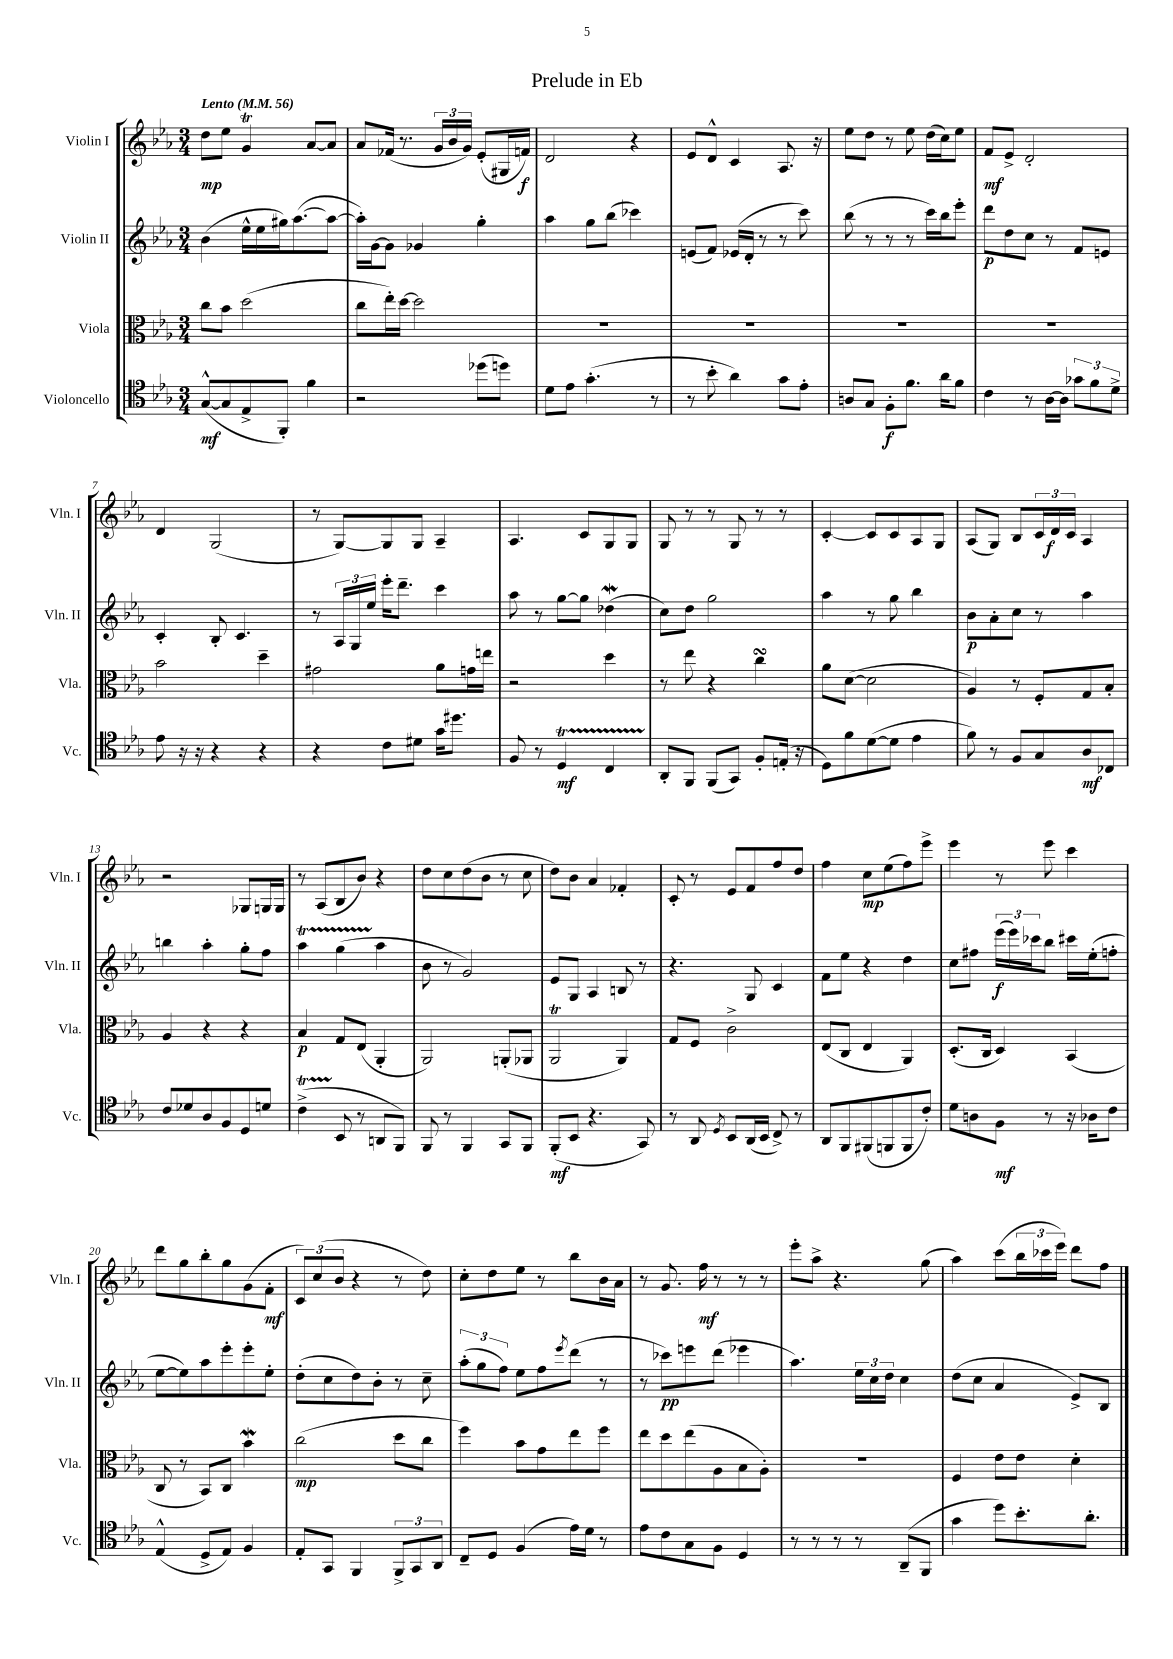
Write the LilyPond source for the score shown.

\header { title = "Prelude in Eb" }
<<
\new StaffGroup <<
\new Staff = "s0" \with { instrumentName = "Violin I" shortInstrumentName = "Vln. I" } {
    \clef treble \key ees \major \numericTimeSignature \time 3/4 \tempo "Lento" 4 = 56
    d''8\mp ees''8 g'4\trill aes'8~ aes'8 |
    aes'8 fes'16( r8. \tuplet 3/2 { g'16 bes'16 g'16) } ees'8-.( gis16 f'16\f) |
    d'2 r4 |
    ees'8 d'8-^ c'4 aes8. r16 |
    ees''8 d''8 r8 ees''8 d''16( c''16) ees''8 |
    f'8\mf ees'8-> d'2-. |
    d'4 g2( |
    r8 g8~) g8 g8 aes4-- |
    aes4. c'8 g8 g8 |
    g8 r8 r8 g8 r8 r8 |
    c'4~-. c'8 c'8 aes8 g8 |
    aes8( g8) bes8 \tuplet 3/2 { c'16 d'16\f c'16 } aes4 |
    r2 ges8 g16 g16 |
    r8 aes8( bes8 bes'8) r4 |
    d''8 c''8 d''8( bes'8 r8 c''8 |
    d''8) bes'8 aes'4 fes'4-. |
    c'8-. r8 ees'8 f'8 f''8 d''8 |
    f''4 c''8\mp ees''8( f''8) ees'''8-> |
    ees'''4 r8 ees'''8 c'''4 |
    d'''8 g''8 bes''8-. g''8 g'8( f'8-.\mf |
    \tuplet 3/2 { c'8) c''8( bes'8 } r4 r8 d''8) |
    c''8-. d''8 ees''8 r8 bes''8 bes'16 aes'16 |
    r8 g'8. f''16\mf r8 r8 r8 |
    ees'''8-. aes''8-> r4. g''8( |
    aes''4) c'''8( \tuplet 3/2 { bes''16 ces'''16 ees'''16) } d'''8 f''8 \bar "|." |
}
\new Staff = "s1" \with { instrumentName = "Violin II" shortInstrumentName = "Vln. II" } {
    \clef treble \key ees \major \numericTimeSignature \time 3/4
    bes'4( ees''16-^ ees''16 gis''16) aes''8.~( aes''8~ |
    aes''16-.) g'16~ g'8 ges'4 g''4-. |
    aes''4 g''8 bes''8( ces'''4) |
    e'8( f'8) ees'16( d'16-. r8 r8 c'''8) |
    bes''8( r8 r8 r8 c'''16) bes''16 ees'''8-. |
    d'''8\p d''8 c''8 r8 f'8 e'8 |
    c'4-. bes8-. c'4. |
    r8 \tuplet 3/2 { aes16 g16 ees''16 } ees'''16-. d'''8.-- c'''4 |
    aes''8 r8 g''8~ g''8 des''4\mordent( |
    c''8) d''8 g''2 |
    aes''4 r8 g''8 bes''4 |
    bes'8\p aes'8-. c''8 r8 aes''4 |
    b''4 aes''4-. g''8-. f''8 |
    aes''4\startTrillSpan g''4( aes''4\stopTrillSpan |
    bes'8 r8 g'2) |
    ees'8 g8 aes4 b8 r8 |
    r4. g8 c'4 |
    f'8 ees''8 r4 d''4 |
    c''8 fis''8 \tuplet 3/2 { ees'''16\f( ees'''16) ces'''16 } bes''8 cis'''16 ees''16-.( f''8-. |
    ees''8~ ees''8) aes''8 ees'''8-. ees'''8-. ees''8-. |
    d''8-.( c''8 d''8) bes'8-. r8 c''8-- |
    \tuplet 3/2 { aes''8-.( g''8 f''8) } ees''8 f''8 \acciaccatura { ees'''8 } d'''8( r8 |
    r8 ces'''8\pp) e'''8 d'''8( ees'''4 |
    aes''4.) \tuplet 3/2 { ees''16 c''16 d''16 } c''4 |
    d''8( c''8 aes'4 ees'8->) bes8 \bar "|." |
}
\new Staff = "s2" \with { instrumentName = "Viola" shortInstrumentName = "Vla." } {
    \clef alto \key ees \major \numericTimeSignature \time 3/4
    c''8 bes'8 d''2( |
    c''8 ees''16-.) d''16~ d''2 |
    R2. |
    R2. |
    R2. |
    R2. |
    bes'2 d''4-- |
    gis'2 aes'8 g'16 e''16 |
    r2 d''4 |
    r8 ees''8 r4 c''4\turn |
    aes'8 d'8~( d'2 |
    aes4) r8 f8-. g8 bes8-. |
    aes4 r4 r4 |
    bes4\p g8 ees8( aes,4-. |
    aes,2) a,8-.( aes,8 |
    aes,2\trill aes,4) |
    g8 f8 c'2-> |
    ees8( c8 ees4 aes,4) |
    d8.-.( c16 d4) bes,4( |
    c8 r8 bes,8) c8 bes'4\mordent |
    c''2\mp( d''8 c''8 |
    f''4) bes'8 g'8 ees''8 f''8 |
    ees''8 d''8 ees''8( aes8 bes8 aes8-.) |
    R2. |
    f4 ees'8 ees'8 d'4-. \bar "|." |
}
\new Staff = "s3" \with { instrumentName = "Violoncello" shortInstrumentName = "Vc." } {
    \clef tenor \key ees \major \numericTimeSignature \time 3/4
    g8~-^\mf( g8 ees8-> f,8-.) f'4 |
    r2 des''8( d''8) |
    d'8 ees'8 g'4.-.( r8 |
    r8 bes'8-. aes'4) g'8 ees'8-. |
    a8 g8 f8-.\f f'8. aes'16 f'8 |
    c'4 r8 aes16~ aes16 \tuplet 3/2 { ges'8 f'8 d'8-> } |
    ees'8 r16 r16 r4 r4 |
    r4 c'8 dis'8 g'16 dis''8. |
    f8 r8 d4\startTrillSpan\mf c4 |
    aes,8-.\stopTrillSpan f,8 f,8( g,8) f8-. e16-.( r16 |
    d8) f'8 d'8~( d'8 ees'4 |
    f'8) r8 f8 g8 aes8\mf ces8 |
    c'8 des'8 aes8 f8 d8 d'8 |
    c'4->\startTrillSpan( bes,8\stopTrillSpan r8 a,8 f,8) |
    f,8 r8 f,4 g,8 f,8 |
    f,8-.\mf( bes,8 r4. g,8) |
    r8 aes,8 \acciaccatura { d8 } bes,8 aes,16( bes,16 c8->) r8 |
    aes,8 f,8 fis,8( f,8 f,8 c'8-.) |
    d'8 a8 f8\mf r8 r16 aes16 c'8 |
    ees4-^( d8-> ees8) f4 |
    ees8-. g,8 f,4 \tuplet 3/2 { f,8-> g,8 aes,8 } |
    c8-- d8 f4( ees'16) d'16 r8 |
    ees'8 c'8 g8 f8 d4 |
    r8 r8 r8 r8 aes,8--( f,8 |
    g'4 d''8) bes'8.-. aes'8.-. \bar "|." |
}
>>
>>
